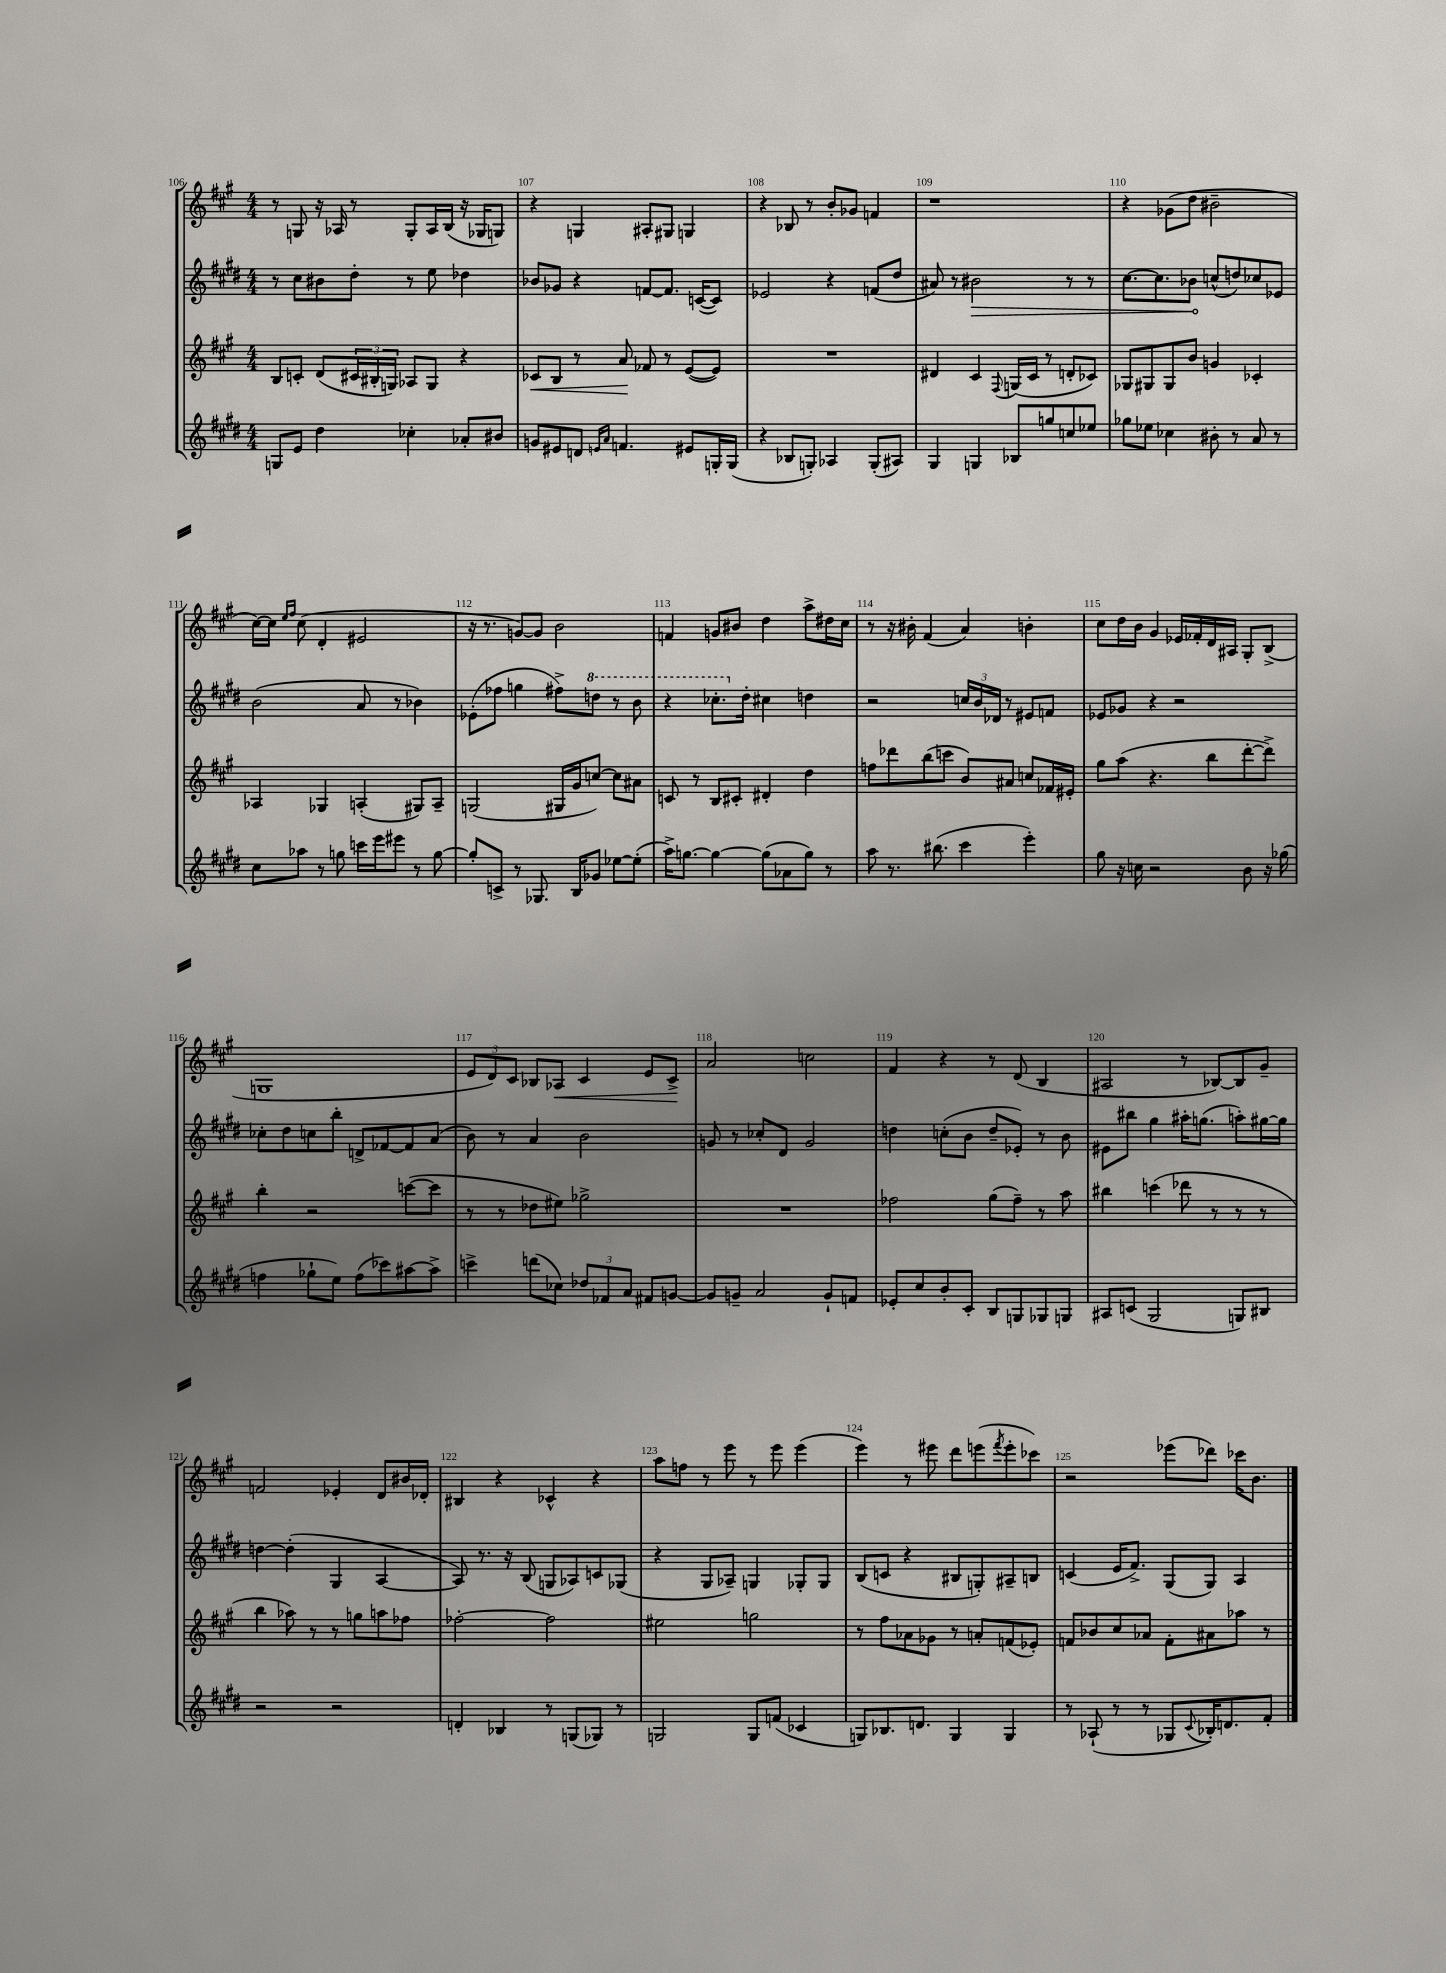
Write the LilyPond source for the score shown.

<<
\new StaffGroup <<
\new Staff = "s0" {
    \clef treble \key a \major \numericTimeSignature \time 4/4
    r8 g8 r16 aes16 r8 g8-. aes16 b16( r16 ges16 g8) |
    r4 g4 ais8-. gis8 g4 |
    r4 bes8 r8 b'8-. ges'8 f'4 |
    r1 |
    r4 ges'8( d''8 bis'2-- |
    cis''16~) cis''16 \grace { e''16 fis''16 } cis''8( d'4-. eis'2 |
    r16 r8. g'8~) g'8 b'2 |
    f'4 g'8 bis'8 d''4 a''8-> dis''16 cis''16 |
    r8 r16 bis'16-. fis'4( a'4) b'4-. |
    cis''8 d''16 b'16 gis'4 ees'16 fes'16-. d'16 ais16 gis8-. b8->( |
    g1 |
    \tuplet 3/2 { e'8 d'8) cis'8 } bes8 aes8\< cis'4 e'8 cis'8->\! |
    a'2 c''2 |
    fis'4 r4 r8 d'8( b4 |
    ais2 r8 bes8~) bes8 gis'8-- |
    f'2 ees'4-. d'8 bis'16 des'16-. |
    bis4 r4 ces'4-^ r4 |
    a''8 f''8 r8 e'''8 r8 e'''8 e'''4( |
    e'''4) r8 eis'''8 d'''8 e'''8( \acciaccatura { fis'''8 } e'''8-. ces'''8) |
    r2 ees'''8( des'''8) ces'''16 b'8. \bar "|." |
}
\new Staff = "s1" {
    \clef treble \key e \major \numericTimeSignature \time 4/4
    r8 cis''8 bis'8 dis''8-. r8 e''8 des''4 |
    bes'8 ges'8 r4 f'8~ f'8. c'16~( c'8) |
    ees'2 r4 f'8( dis''8 |
    ais'8) r8 \once \override Hairpin.circled-tip = ##t bis'2\> r8 r8 |
    cis''8.~ cis''8. bes'8\! c''8-^( d''8) ces''8 ees'8 |
    b'2( a'8 r8 bes'4) |
    ees'8-.( fes''8 g''4 fis''8->) \ottava #1 d'''8 r8 b''8 |
    r4 ces'''8.-. \ottava #0 dis''16-. cis''!4 d''4 |
    r2 \tuplet 3/2 { c''16 b'16 des'16 } r8 eis'8 f'8 |
    ees'8 ges'8 r4 r2 |
    ces''8-. dis''8 c''8 b''8-. d'8-> fes'8~ fes'8 a'8( |
    b'8) r8 a'4 b'2 |
    g'8 r8 ces''8-. dis'8 g'2 |
    d''4 c''8-.( b'8 d''8-- ees'8-.) r8 b'8 |
    eis'8 bis''8 gis''4 ais''16-. g''8.( a''8-.) gis''16~ gis''16 |
    d''4~ d''4-.( gis4 a4~ |
    a8) r8. r16 b8( g8 aes8) c'8 ges8( |
    r4 gis8 aes8--) g4 ges8-. ges8 |
    b8( c'8 r4 bis8 g8-.) ais8-- b8 |
    c'4( e'16 fis'8.->) gis8( gis8) a4 \bar "|." |
}
\new Staff = "s2" {
    \clef treble \key a \major \numericTimeSignature \time 4/4
    b8 c'8-. d'8( \tuplet 3/2 { cis'16 bis16-. g16) } aes8 g8 r4 |
    ces'8\< b8 r8 a'8\! fes'8 r8 e'8~( e'8) |
    R1 |
    dis'4 cis'4 \appoggiatura { fis8 } g16( cis'16 r8 d'8-. ces'8) |
    ges8 gis8 gis8 b'8 g'4 ces'4-. |
    aes4 ges4 a4-.( gis8) a8-- |
    g2( gis16 gis'16 c''8~) c''8 ais'8 |
    c'8 r8 b8 cis'8-. dis'4-. d''4 |
    f''8 des'''8 b''8( c'''8 b'8) ais'8 c''8 fes'16 eis'16-. |
    gis''8 a''8( r4. b''8 d'''8~-. d'''8->) |
    b''4-. r2 c'''8~( c'''8 |
    r8 r8 des''8 eis''8) ges''2-> |
    R1 |
    fes''2 gis''8( fes''8--) r8 a''8 |
    bis''4 c'''4( des'''8 r8 r8 r8 |
    b''4 aes''8) r8 r8 g''8 a''8 fes''8 |
    fes''2~-. fes''2 |
    eis''2 g''2 |
    r8 fis''8 aes'8 ges'8 r8 a'8-. f'8( ees'8-.) |
    f'8 bes'8 cis''8 aes'8 f'8-. ais'8 aes''8 r8 \bar "|." |
}
\new Staff = "s3" {
    \clef treble \key e \major \numericTimeSignature \time 4/4
    g8 e'8 dis''4 ces''4-. aes'8-. bis'8 |
    g'8 eis'8 d'8 \grace { e'16 a'16 } f'4. eis'8 g16-. g16( |
    r4 bes8 g8-.) aes4 g8-.( ais8) |
    gis4 g4 bes8 g''8 c''8 ees''8 |
    ges''8 ees''8 ces''4 bis'8-. r8 a'8 r8 |
    cis''8 aes''8 r8 g''8 c'''16 e'''16 eis'''8 r8 g''8~ |
    g''8-. c'8-> r8 ges8. b16 ges'8 ees''8~ ees''8-.( |
    a''16->) g''8.~ g''4~ g''8( aes'8 g''8) r8 |
    a''8 r8. bis''8.( cis'''4 e'''4-.) |
    gis''8 r16 c''16 r2 b'8 r16 ges''16( |
    f''4 ges''8-! e''8) f''8( ces'''8) ais''8~ ais''8-> |
    c'''4-> d'''8( ces''8) \tuplet 3/2 { des''8 fes'8 a'8 } fis'8 g'8~ |
    g'8 g'8-- a'2 g'8-! f'8 |
    ees'8-. cis''8 b'8-. cis'8-. b8 g8 ges8 g8 |
    ais8 c'8( gis2 g8) bis8 |
    r2 r2 |
    d'4-. bes4 r8 g8( ges8) r8 |
    g2 g8 f'8( ces'4 |
    g8) bes8. d'8. g4 g4 |
    r8 aes8-!( r8 r8 ges8 \appoggiatura { cis'8 } bes16-.) d'8. fis'8-. \bar "|." |
}
>>
>>
\layout { \context { \Score currentBarNumber = #106 \override BarNumber.break-visibility = ##(#f #t #t) barNumberVisibility = #all-bar-numbers-visible } }
